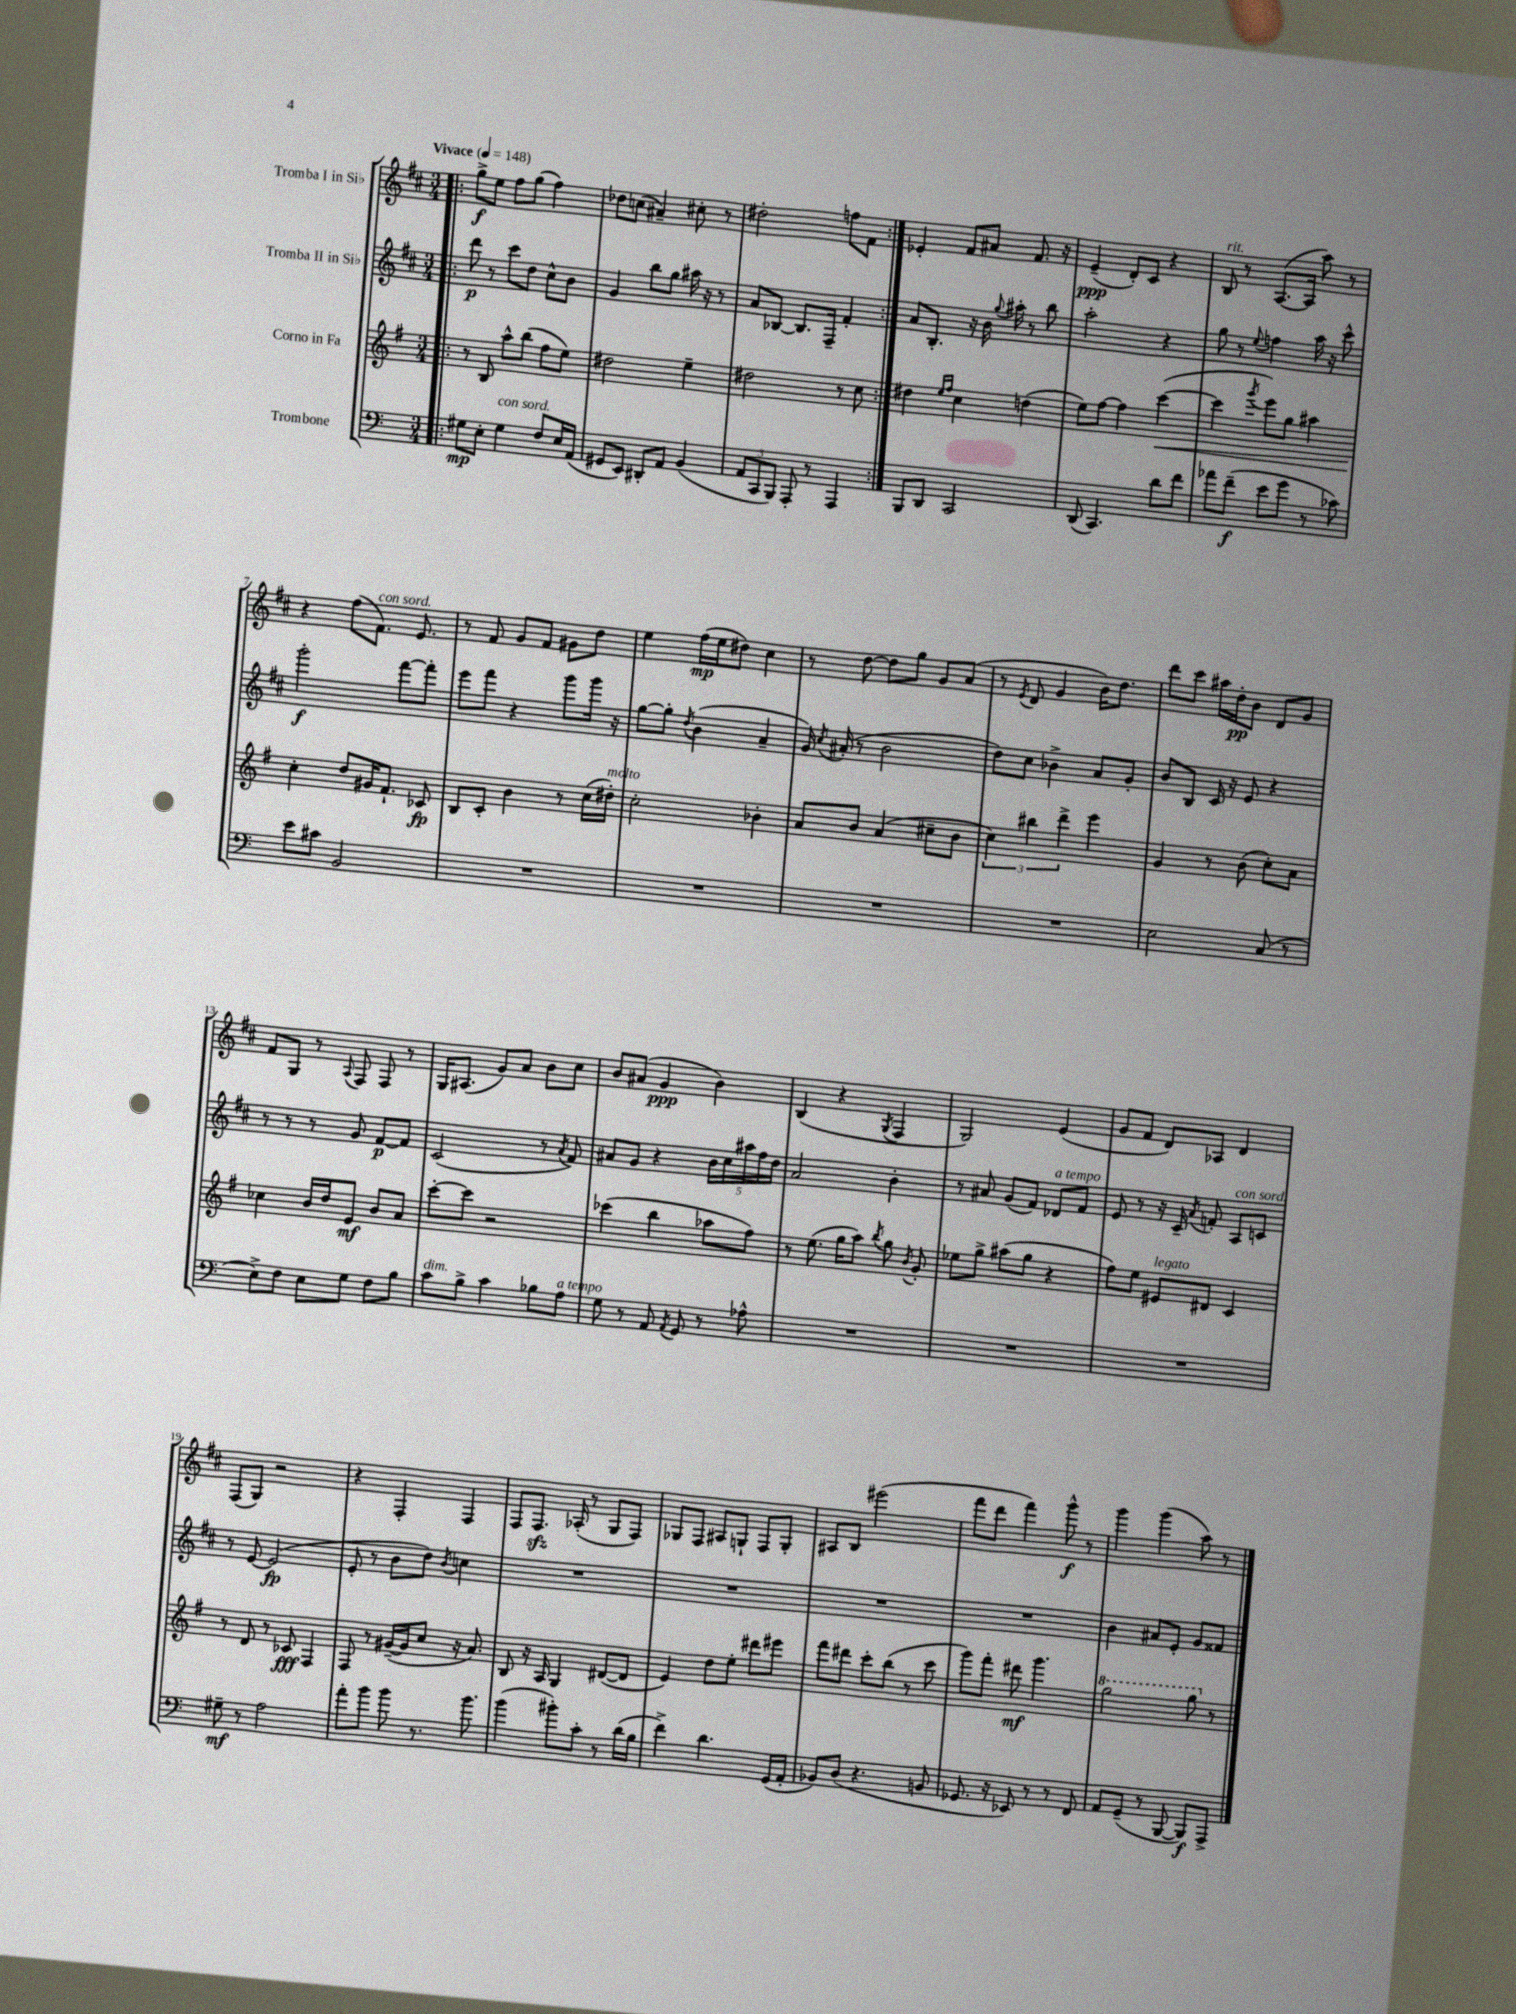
<<
\new StaffGroup <<
\new Staff = "s0" \with { instrumentName = "Tromba I in Sib" } {
    \clef treble \key d \major \numericTimeSignature \time 3/4 \tempo "Vivace" 4 = 148
    \autoBeamOff \repeat volta 2 { \bar ".|:" g''8[->\f e''8] fis''8[ g''8]( fis''4) |
    des''8[ c''8]( ais'4--) cis''8-. r8 |
    dis''2-. f''8[ fis'8] | }
    ees'4-. fis'8[ ais'8] fis'8. r16 |
    e'4--\ppp( d'8[-.) cis'8] r4 |
    b8^\markup { \italic "rit." } r8 a8.[~( a16] a''8) r8 |
    r4 fis''8[( fis'8.]^\markup { \italic "con sord." }) e'8. |
    r8 fis'8 g'8[ fis'8] gis'8[ d''8] |
    e''4 fis''16[\mp( e''16 dis''8]) cis''4 |
    r8 d''8~ d''8[ g''8] g'8[ a'8]( |
    r8 \acciaccatura { e'8 } d'8 g'4 b'16[) d''8.] |
    d'''8[ cis'''8] ais''16[ d''16-.\pp b'8] d'8[ g'8] |
    fis'8[ g8] r8 \appoggiatura { a8 } fis8 fis8 r8 |
    g16[ ais8.]( g'8[) a'8] b'8[ cis''8] |
    b'8[ ais'8]( g'4\ppp b'4) |
    b4( r4 \acciaccatura { g8 } fis4 |
    g2) e'4( |
    g'8[ fis'8] d'8[) aes8] d'4 |
    fis8[( g8]) r2 |
    r4 fis4-. fis4 |
    fis8[ fis8.]\sfz aes16-.( r8 g8[ fis8]) |
    ges8[ fis8] ais8[ g8]-! fis8[ g8]-. |
    ais8[ b8] eis'''2( |
    fis'''8[ d'''8] fis'''4) g'''8-^\f r8 |
    g'''4 g'''4( a''8) r8 \bar "|." |
}
\new Staff = "s1" \with { instrumentName = "Tromba II in Sib" } {
    \clef treble \key d \major \numericTimeSignature \time 3/4
    \autoBeamOff \repeat volta 2 { \bar ".|:" d'''8\p r8 cis'''8[ d''8] cis''8[-^ b'8] |
    g'4 b''8[ g''8] ais''16 r16 r8 |
    a'8[ bes8]~ bes8.[ fis16]-- fis'4-. | }
    a'8[ b8.]-. r16 b'16 \appoggiatura { g''8 } ais''16-. r8 b''8 |
    a''2-. r4 |
    g''8 r8 \appoggiatura { e''8 } f''4 a''16 r16 cis'''8-^ |
    g'''2-.\f fis'''8[~ fis'''8]-. |
    e'''8[ fis'''8] r4 g'''8[ g'''16] r16 |
    g''8[~ g''8]-. \acciaccatura { d''8 } b'4( a'4-- |
    g'16) \acciaccatura { cis''8 } ais'16-.( r8 b'2 |
    d''8[) cis''8] bes'4-> a'8[ g'8]-. |
    b'8[ b8] cis'16 r16 e'8 r4 |
    r8 r8 r8 g'8 fis'8[~\p fis'8] |
    cis'2( r8 \acciaccatura { a'8 } fis'8) |
    ais'8[ g'8] r4 \tuplet 5/4 { b'16[ cis''16 ais''16 fis''16 d''16] } |
    a'2 b'4-. |
    r8 ais'8 g'8[( fis'8]) des'8[^\markup { \italic "a tempo" } fis'8] |
    e'8 r8 r16 cis'16-- \acciaccatura { a'8 } f'8-. a8[^\markup { \italic "con sord." } c'8] |
    r8 e'8~ e'2\fp( |
    e'8-. r8 b'8[ d''8]) \acciaccatura { b'8 } c''4 |
    R2. |
    R2. |
    R2. |
    R2. |
    b'4 ais'8[ e'8]-. g'8[ fisis'8] \bar "|." |
}
\new Staff = "s2" \with { instrumentName = "Corno in Fa" } {
    \clef treble \key g \major \numericTimeSignature \time 3/4
    \autoBeamOff \repeat volta 2 { \bar ".|:" r8 b8 a''8[-^ b''8]( fis''8[ e''8]) |
    dis''2 e''4-- |
    dis''2 r8 c''8 | }
    dis''4 \grace { e''16[ fis''16] } c''4 d''4( |
    e''8[) fis''8]~ fis''4 c'''4~\<( |
    c'''4 \acciaccatura { g'''8 } e'''8[) g''8] ais''4 |
    c''4-.\! d''8[ gis'16 fis'8.]-! ces'8\fp |
    b8[ c'8]-. b'4 r8 c''16[( dis''16]-.^\markup { \italic "molto" }) |
    c''2-. bes'4-. |
    a'8[ b'8] a'4( cis''8[-- b'8] |
    \tuplet 3/2 { c''4) bis''4 d'''4-> } e'''4 |
    g'4 r8 b'8( c''8[-.) a'8] |
    ces''4 b'16[ d''16 e'8]\mf b'8[ a'8] |
    c'''8[~-. c'''8] r2 |
    ces'''4( b''4 aes''8[ fis''8]) |
    r8 e''8.( g''16[ a''8]) \acciaccatura { b''8 } g''8 \acciaccatura { b'8 } g'8-. |
    ees''8[ g''8]-> ais''8[( g''8] r4 |
    fis''8[) e''8] eis'8[^\markup { \italic "legato" } dis'8] c'4 |
    r8 d'8 r8 ces'8\fff fis4 |
    fis8 r8 gis'16[~--( gis'16 c''8] r16 a'8.) |
    b8 r16 a16 g4 dis'8[~( dis'8] |
    e'4) d''8[ e''8]-. dis'''8[ eis'''8] |
    fis'''8[ dis'''8] c'''8[-. b''8]( r8 c'''8 |
    g'''8[) fis'''8]-. dis'''8\mf g'''4. |
    \ottava #1 g'''2 g'''8 \ottava #0 r8 \bar "|." |
}
\new Staff = "s3" \with { instrumentName = "Trombone" } {
    \clef bass \key c \major \numericTimeSignature \time 3/4
    \autoBeamOff \repeat volta 2 { \bar ".|:" gis8[\mp e8]-. gis4^\markup { \italic "con sord." } f8[ e16 a,16]( |
    gis,8[ e,8]) dis,8[-. a,8] b,4( |
    \tuplet 3/2 { a,8[ c,8 b,,8]) } a,,8-. r8 a,,4 | }
    b,,8[ d,8] c,2 |
    d,8( c,4.) d'8[ f'8] |
    aes'8[ f'8]--\f( e'8[ g'8] r8 ces'8) |
    e'8[ cis'8] b,2 |
    R2. |
    R2. |
    R2. |
    R2. |
    e2 c8( r8 |
    e8[->) f8] e8[ g8] f8[ b8] |
    c'8[^\markup { \italic "dim." } b8]-> c'4 bes8[ a8]^\markup { \italic "a tempo" } |
    g8 r8 a,8 \acciaccatura { a,8 } g,8 r8 aes8-^ |
    R2. |
    R2. |
    R2. |
    gis8--\mf r8 a2 |
    a'8[-. b'8] b'8 r8. b'8. |
    b'4( bis'8[-.) c'8]-. r8 d'16[( b16] |
    f'4->) d'4. g,16[( a,16]-. |
    bes,8[) d8]( r4. b,8 |
    ges,8. r16 ees,8) r8 r8 f,8 |
    a,8[ g,8]--( r8 b,,8~ b,,8[\f) a,,8]-> \bar "|." |
}
>>
>>
